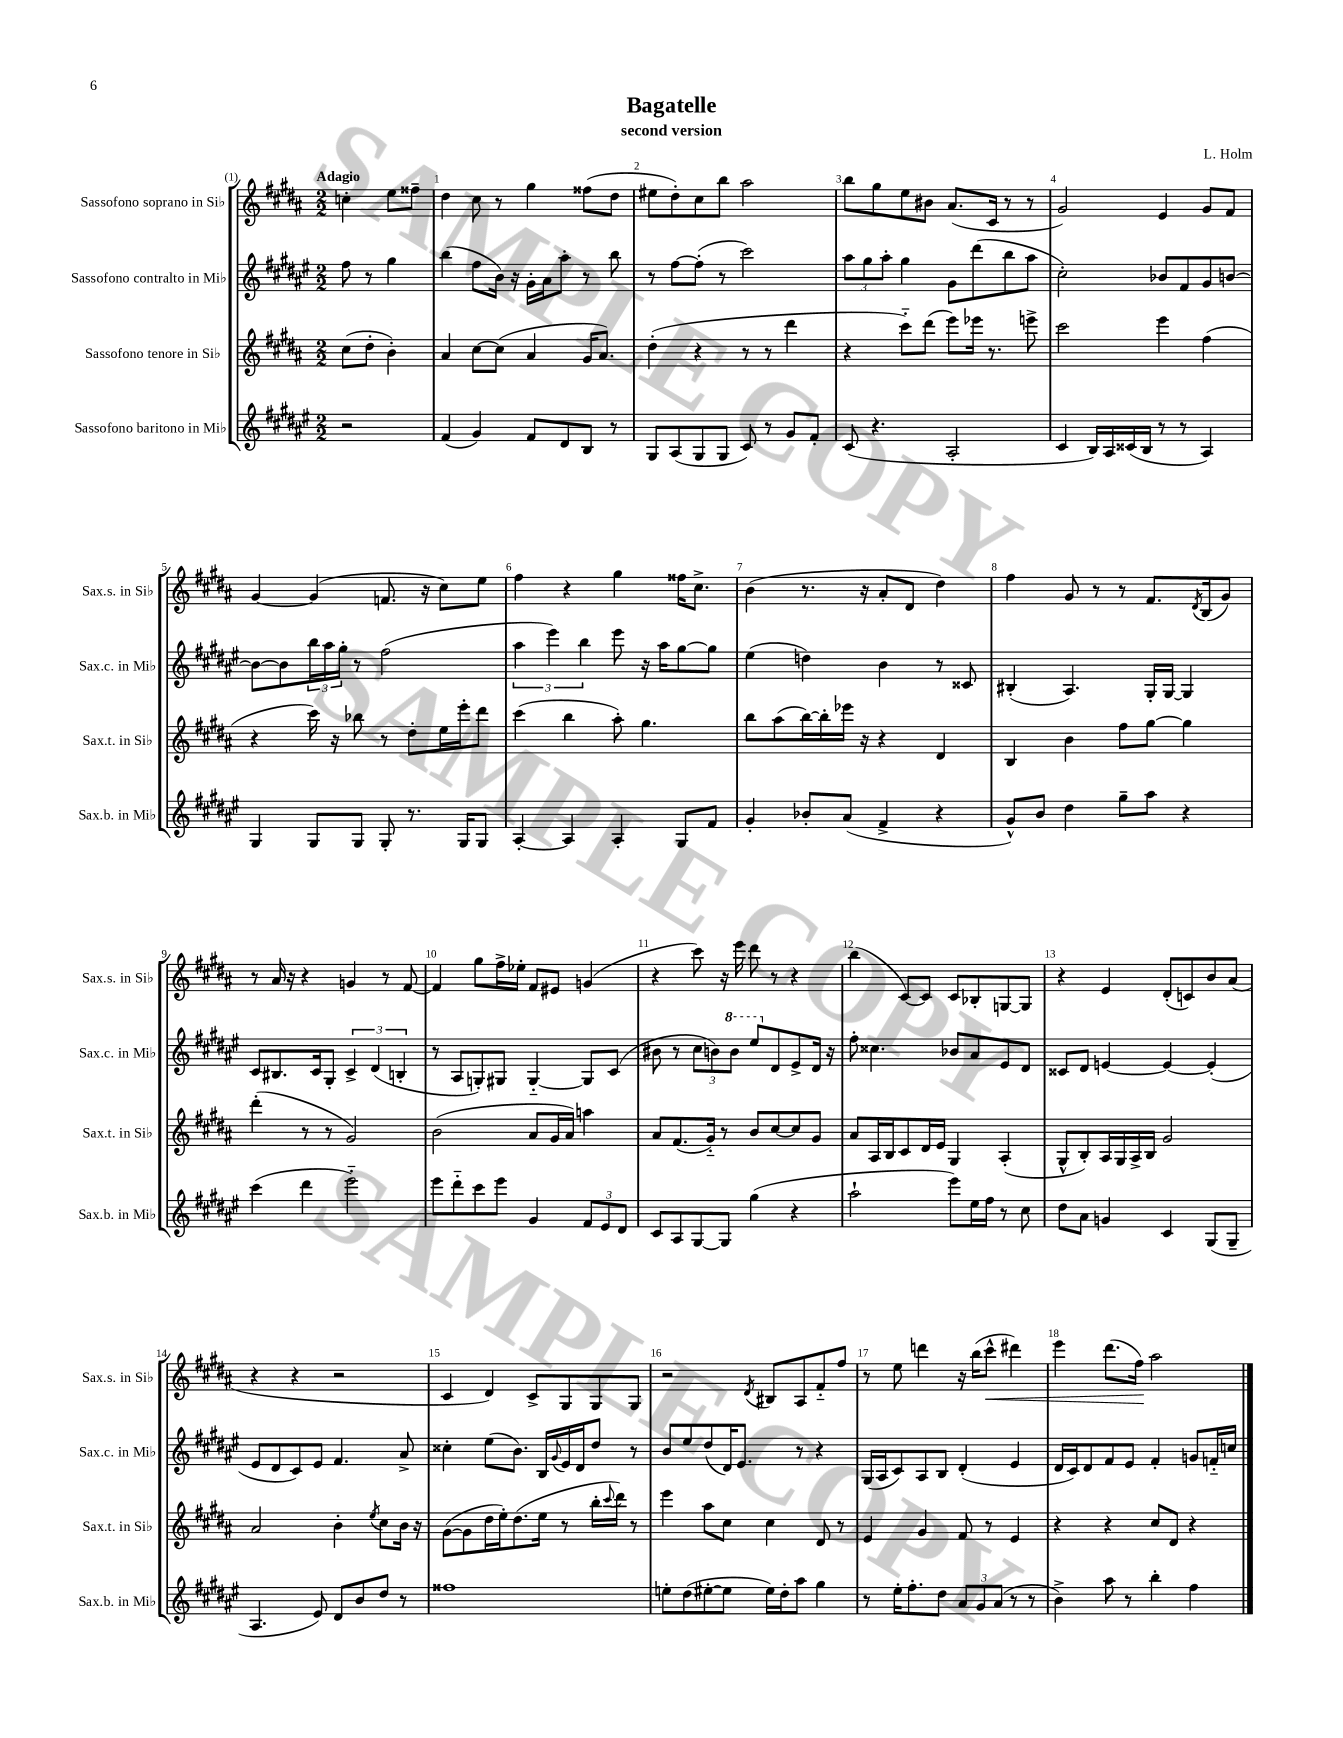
\header { title = "Bagatelle" composer = "L. Holm" subtitle = "second version" }
<<
\new StaffGroup <<
\new Staff = "s0" \with { instrumentName = "Sassofono soprano in Sib" shortInstrumentName = "Sax.s. in Sib" } {
    \clef treble \key b \major \numericTimeSignature \time 2/2 \partial 2 \tempo "Adagio"
    c''4-. e''8 fisis''8-- |
    dis''4 cis''8 r8 gis''4 fisis''8( dis''8 |
    eis''8 dis''8-.) cis''8 b''8 ais''2 |
    b''8 gis''8 e''8 bis'8 ais'8.( cis'16 r8 r8 |
    gis'2) e'4 gis'8 fis'8 |
    gis'4~ gis'4( f'8. r16 cis''8) e''8 |
    fis''4 r4 gis''4 fisis''16 cis''8.-> |
    b'4( r8. r16 ais'8-. dis'8 dis''4) |
    fis''4 gis'8 r8 r8 fis'8. \acciaccatura { dis'8 } b16( gis'8) |
    r8 ais'16 r16 r4 g'4 r8 fis'8~ |
    fis'4 gis''8 fis''16-> ees''16-. fis'8 eis'8 g'4( |
    r4 cis'''8) r16 e'''16 dis'''8 r8 r4 |
    b''4( cis'8~) cis'8 cis'8 bes8-. g8~ g8 |
    r4 e'4 dis'8-.( c'8) b'8 ais'8( |
    r4 r4 r2 |
    cis'4 dis'4) cis'8-> gis8 gis8 gis8 |
    r2 \acciaccatura { dis'8 } bis8 ais8 fis'8-_ fis''8 |
    r8 e''8 d'''4 r16 b''16( cis'''8-^\< dis'''4) |
    e'''4 dis'''8.( fis''16\!) ais''2 \bar "|." |
}
\new Staff = "s1" \with { instrumentName = "Sassofono contralto in Mib" shortInstrumentName = "Sax.c. in Mib" } {
    \clef treble \key fis \major \numericTimeSignature \time 2/2 \partial 2
    fis''8 r8 gis''4 |
    b''4( fis''8 b'16) r16 gis'16-. ais'16 ais''8-. r8 b''8 |
    r8 fis''8~ fis''8-.( r8 cis'''2) |
    \tuplet 3/2 { ais''8 gis''8 ais''8-. } gis''4 gis'8 dis'''8( b''8 ais''8 |
    cis''2-.) bes'8 fis'8 gis'8 b'8~ |
    b'8~ b'8 \tuplet 3/2 { b''16 ais''16 gis''16-. } r8 fis''2( |
    \tuplet 3/2 { ais''4 eis'''4) b''4 } eis'''8 r16 ais''16 gis''8~ gis''8 |
    eis''4( d''4) b'4 r8 cisis'8 |
    bis4-.( ais4.) gis16-. gis16~ gis4 |
    cis'8 bis8. cis'16 gis8-. \tuplet 3/2 { cis'4-> dis'4( b4-. } |
    r8 ais8 g8-.) gis8 gis4~-_ gis8 cis'8( |
    bis'8 r8 \tuplet 3/2 { cis''8 b'8) \ottava #1 b''8 } eis'''8 \ottava #0 dis'8 eis'8-> dis'16 r16 |
    fis''8-. cisis''4. bes'8 ais'8 eis'8 dis'8 |
    cisis'8 dis'8 e'4~ e'4~ e'4-.( |
    eis'8 dis'8 cis'8) eis'8 fis'4. ais'8-> |
    cisis''4-. eis''8( b'8.) b16 \appoggiatura { gis'8 } eis'16 dis'16 dis''8 r8 |
    b'8 eis''8 dis''8( dis'16) eis'8. r8 r4 |
    gis16( ais16 cis'8) ais8 b8 dis'4-.( eis'4 |
    dis'16 cis'16) dis'8 fis'8 eis'8 fis'4-. g'8 f'16-_ c''16 \bar "|." |
}
\new Staff = "s2" \with { instrumentName = "Sassofono tenore in Sib" shortInstrumentName = "Sax.t. in Sib" } {
    \clef treble \key b \major \numericTimeSignature \time 2/2 \partial 2
    cis''8( dis''8-. b'4-.) |
    ais'4 cis''8~ cis''8( ais'4 gis'16 ais'8.) |
    dis''4-.( r4 r8 r8 dis'''4 |
    r4 cis'''8-_) dis'''8( e'''8) ees'''16 r8. e'''8-> |
    cis'''2 e'''4 fis''4( |
    r4 cis'''16) r16 bes''8 r8 dis''8-. e''16 e'''16-. dis'''8 |
    cis'''4( b''4 ais''8-.) gis''4. |
    b''8 ais''8( b''16~) b''16-. ees'''16 r16 r4 dis'4 |
    b4 b'4 fis''8 gis''8~ gis''4 |
    dis'''4-.( r8 r8 gis'2) |
    b'2( ais'8 gis'16 ais'16) a''4 |
    ais'8 fis'8.( gis'16-_) r8 b'8 cis''8~ cis''8 gis'8 |
    ais'8 ais16 b16 cis'8 dis'16 e'16 gis4 ais4-.( |
    gis8-^ b8-.) ais16 gis16 ais16-> b16 gis'2 |
    ais'2 b'4-. \acciaccatura { e''8 } cis''8 b'16 r16 |
    gis'8~( gis'8 dis''16 e''16-.) dis''8.( e''16 r8 b''16-. \appoggiatura { cis'''8 } dis'''16) r8 |
    e'''4 ais''8 cis''8 cis''4 dis'8 r8 |
    e'4 gis'4 fis'8 r8 e'4 |
    r4 r4 cis''8 dis'8 r4 \bar "|." |
}
\new Staff = "s3" \with { instrumentName = "Sassofono baritono in Mib" shortInstrumentName = "Sax.b. in Mib" } {
    \clef treble \key fis \major \numericTimeSignature \time 2/2 \partial 2
    r2 |
    fis'4( gis'4) fis'8 dis'8 b8 r8 |
    gis8 ais8( gis8 gis8 cis'8) r8 gis'8 fis'8-. |
    cis'8( r4. ais2-. |
    cis'4 b16) ais16 cisis'16( b16 r8 r8 ais4) |
    gis4 gis8 gis8 gis8-. r8. gis16 gis8 |
    ais4~-. ais4 ais4-. gis8 fis'8 |
    gis'4-. bes'8-. ais'8( fis'4-> r4 |
    gis'8-^) b'8 dis''4 gis''8-- ais''8 r4 |
    cis'''4( dis'''4 eis'''2-_) |
    eis'''8 dis'''8-_ cis'''8 eis'''8 gis'4 \tuplet 3/2 { fis'8 eis'8 dis'8 } |
    cis'8 ais8 gis8~ gis8 gis''4( r4 |
    ais''2-! eis'''8) eis''16 fis''16 r8 cis''8 |
    dis''8 ais'8 g'4 cis'4 gis8( gis8-- |
    ais4. eis'8) dis'8 b'8 dis''8 r8 |
    fisis''1 |
    e''8-. dis''8( eis''8~-. eis''8 eis''16) dis''16-. ais''8 gis''4 |
    r8 eis''16-. fis''8.-. dis''8 \tuplet 3/2 { ais'8 gis'8 ais'8( } r8 r8 |
    b'4->) ais''8 r8 b''4-. fis''4 \bar "|." |
}
>>
>>
\layout { \context { \Score \override BarNumber.break-visibility = ##(#f #t #t) barNumberVisibility = #all-bar-numbers-visible } }
